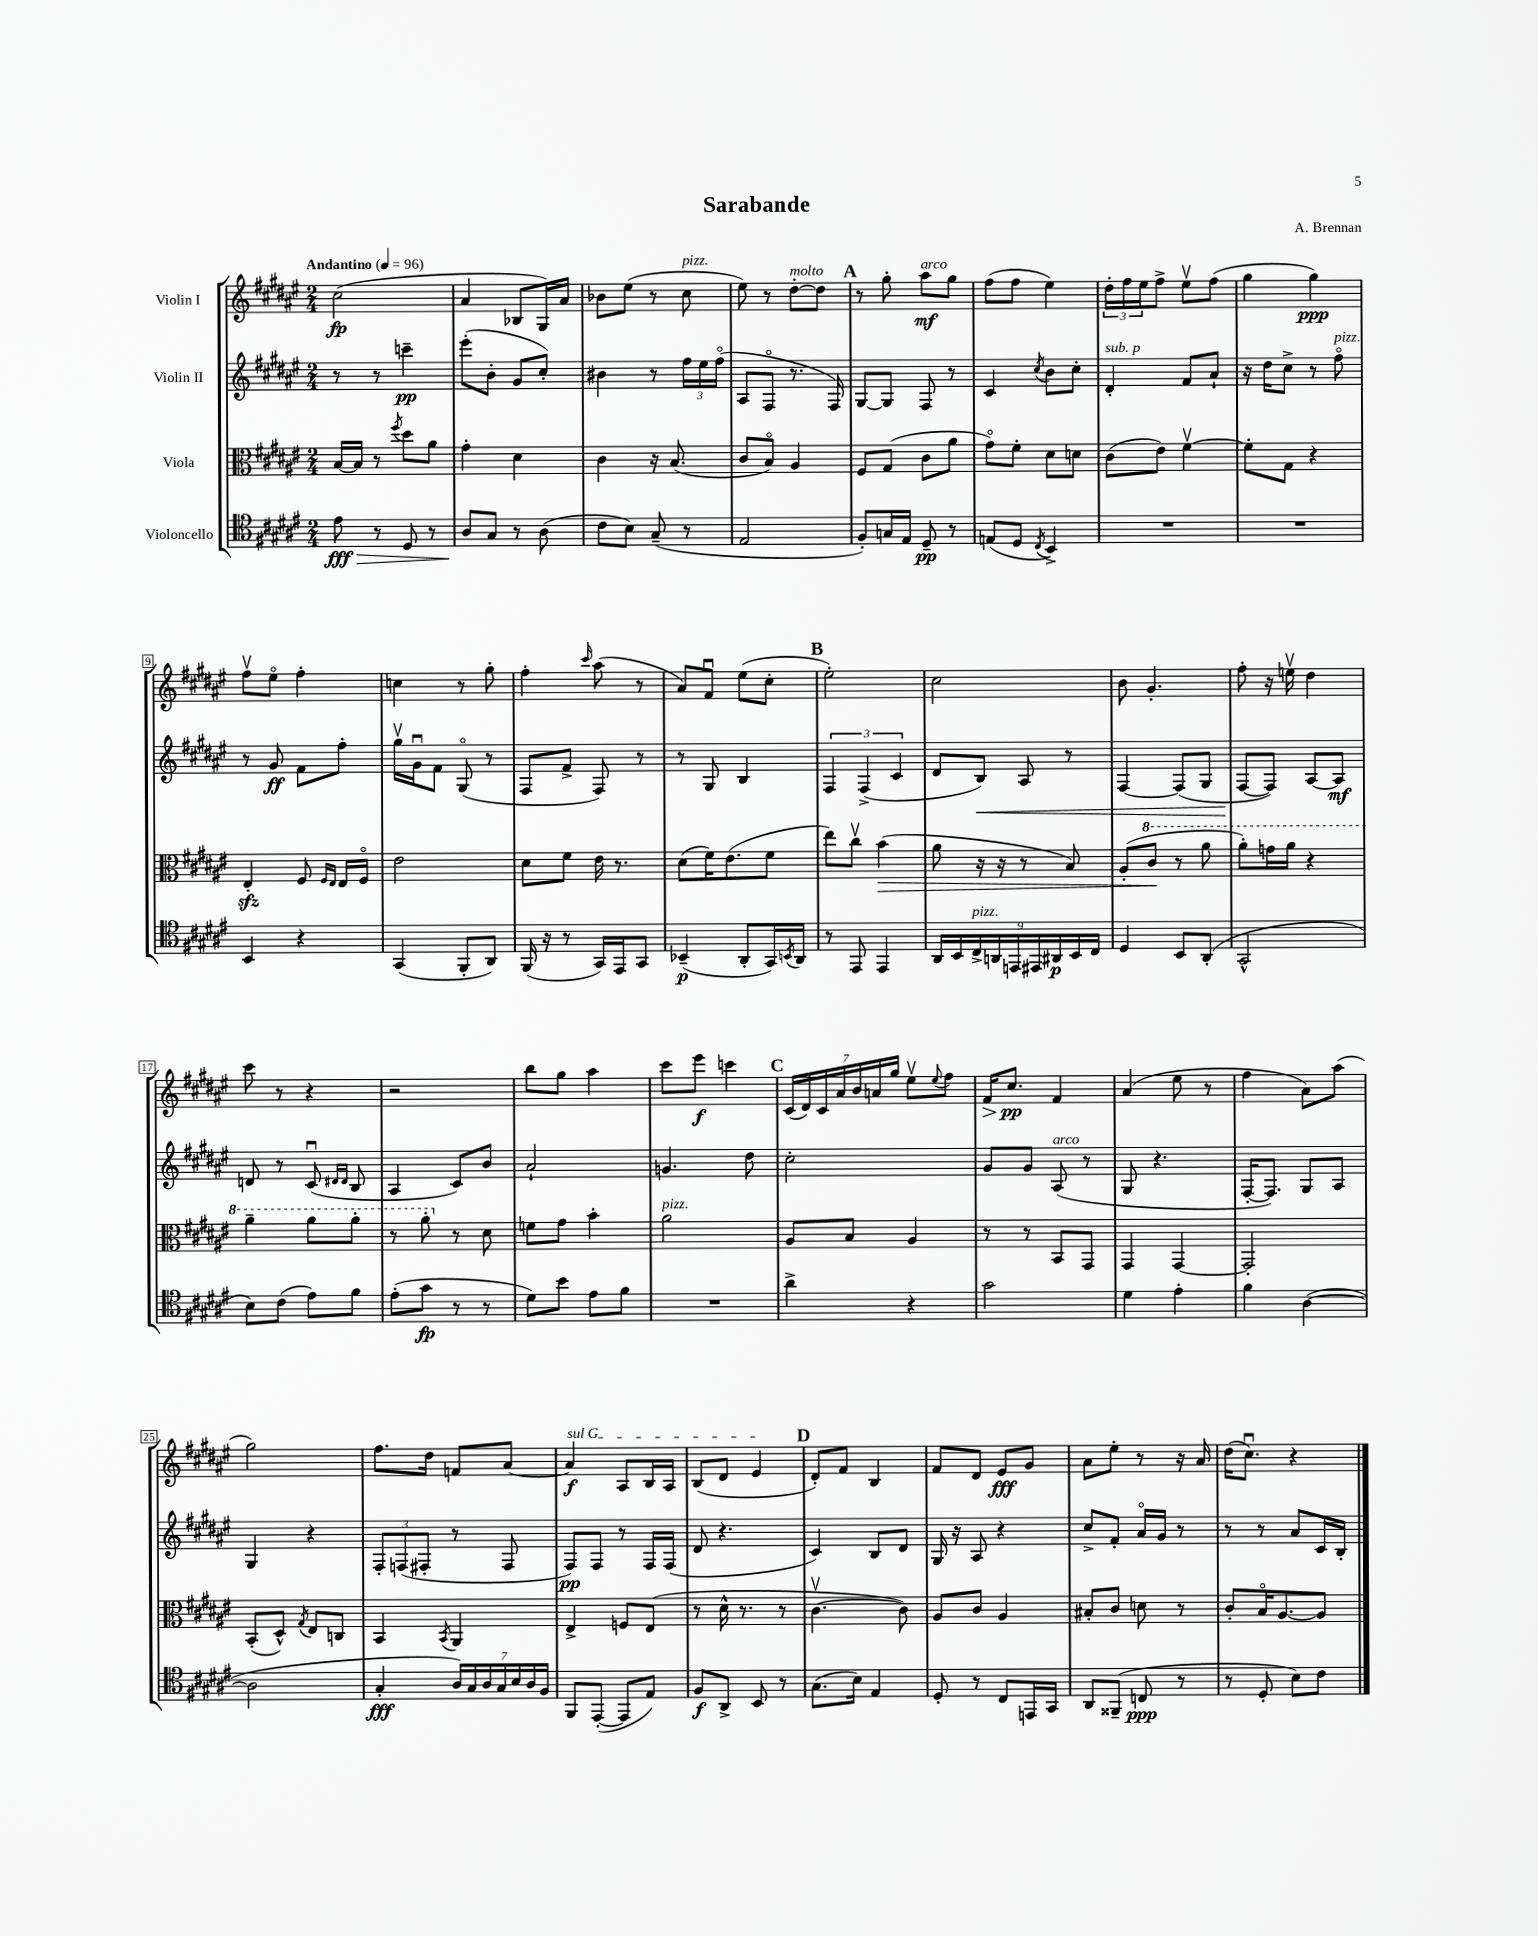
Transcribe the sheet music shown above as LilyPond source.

\header { title = "Sarabande" composer = "A. Brennan" }
<<
\new StaffGroup <<
\new Staff = "s0" \with { instrumentName = "Violin I" } {
    \clef treble \key fis \major \numericTimeSignature \time 2/4 \tempo "Andantino" 4 = 96
    cis''2\fp( |
    ais'4 bes8 gis16) ais'16 |
    bes'8 eis''8( r8 cis''8^\markup { \italic "pizz." } |
    eis''8) r8 dis''8~-.^\markup { \italic "molto" } dis''8 |
    \mark \markup { \bold "A" } r8 gis''8-. ais''8\mf^\markup { \italic "arco" } gis''8 |
    fis''8( fis''8 eis''4) |
    \tuplet 3/2 { dis''16-. fis''16 eis''16 } fis''8-> eis''8\upbow fis''8( |
    gis''4 gis''4\ppp) |
    fis''8\upbow eis''8\flageolet fis''4-. |
    c''4 r8 gis''8-. |
    fis''4-. \grace { cis'''16 } ais''8( r8 |
    ais'8) fis'8\downbow eis''8( cis''8-. |
    \mark \markup { \bold "B" } eis''2-.) |
    cis''2 |
    b'8 gis'4.-. |
    fis''8-. r16 e''16\upbow dis''4 |
    cis'''8 r8 r4 |
    r2 |
    b''8 gis''8 ais''4 |
    cis'''8 eis'''8\f c'''4 |
    \mark \markup { \bold "C" } \tuplet 7/4 { cis'16( dis'16) cis'16 ais'16 b'16 a'16 gis''16 } eis''8\upbow \appoggiatura { eis''8 } fis''8 |
    fis'16\> cis''8.\pp\! fis'4 |
    ais'4( eis''8 r8 |
    fis''4 ais'8) ais''8( |
    gis''2) |
    fis''8. dis''16 f'8 ais'8~ |
    \once \override TextSpanner.bound-details.left.text = \markup { \italic "sul G" } ais'4\f\startTextSpan ais8 b16 ais16 |
    b8( dis'8 eis'4\stopTextSpan |
    \mark \markup { \bold "D" } dis'8-.) fis'8 b4 |
    fis'8 dis'8 eis'8\fff gis'8 |
    ais'8 eis''8-. r8 r16 ais'16 |
    dis''16( cis''8.\downbow) r4 \bar "|." |
}
\new Staff = "s1" \with { instrumentName = "Violin II" } {
    \clef treble \key fis \major \numericTimeSignature \time 2/4
    r8 r8 c'''4--\pp |
    eis'''8-.( b'8-. gis'8 cis''8-.) |
    bis'4 r8 \tuplet 3/2 { fis''16 eis''16 fis''16\flageolet( } |
    ais8 fis8\flageolet r8. fis16) |
    \mark \markup { \bold "A" } gis8~ gis8 fis8 r8 |
    cis'4 \acciaccatura { cis''8 } b'8 cis''8-. |
    dis'4-.^\markup { \italic "sub. p" } fis'8 ais'8-! |
    r16 dis''16 cis''8-> r8 fis''8\flageolet^\markup { \italic "pizz." } |
    r8 gis'8\ff fis'8 fis''8-. |
    gis''16\upbow gis'16\downbow fis'8 gis8\flageolet( r8 |
    fis8 fis'8-> fis8) r8 |
    r8 gis8 b4 |
    \mark \markup { \bold "B" } \tuplet 3/2 { fis4 fis4->( cis'4 } |
    dis'8 b8\<) ais8 r8 |
    fis4~ fis8( gis8 |
    fis8~\! fis8) ais8~ ais8\mf |
    d'8 r8 cis'8\downbow( \grace { dis'16 dis'16 } b8 |
    ais4 cis'8) b'8 |
    ais'2-! |
    g'4. dis''8 |
    \mark \markup { \bold "C" } cis''2-. |
    gis'8 gis'8 ais8^\markup { \italic "arco" }( r8 |
    gis8 r4. |
    fis16~-. fis8.) gis8 ais8 |
    gis4 r4 |
    \tuplet 3/2 { fis8-. f8( fis8-. } r8 fis8 |
    fis8\pp) fis8 r8 fis16 fis16( |
    dis'8 r4. |
    \mark \markup { \bold "D" } cis'4) b8 dis'8 |
    gis16 r16 ais8 r4 |
    cis''8-> fis'8-. ais'16\flageolet gis'16 r8 |
    r8 r8 ais'8 cis'16 b16-. \bar "|." |
}
\new Staff = "s2" \with { instrumentName = "Viola" } {
    \clef alto \key fis \major \numericTimeSignature \time 2/4
    b16~ b16 r8 \acciaccatura { fis''8 } dis''8 ais'8 |
    gis'4-. dis'4 |
    cis'4 r16 b8.( |
    cis'8 b8\flageolet) ais4 |
    \mark \markup { \bold "A" } fis8 gis8( cis'8 ais'8 |
    gis'8\flageolet) fis'8-. dis'8 d'8 |
    cis'8( eis'8) fis'4~\upbow |
    fis'8-. gis8 r4 |
    eis4-.\sfz fis8 \grace { fis16 eis16 } eis16 fis16\flageolet |
    eis'2 |
    dis'8 fis'8 eis'16 r8. |
    dis'8( fis'16) eis'8.( fis'8 |
    \mark \markup { \bold "B" } eis''8) cis''8\upbow b'4\>( |
    ais'8 r16 r16 r8 b8) |
    ais8-.( \ottava #1 cis''8\! r8 ais''8 |
    ais''8-.) g''16 ais''16 r4 |
    ais''4-- ais''8 ais''8-. |
    r8 ais''8-. \ottava #0 r8 dis'8 |
    f'8 gis'8 b'4-. |
    ais'2^\markup { \italic "pizz." } |
    \mark \markup { \bold "C" } ais8 b8 ais4 |
    r8 r8 b,8 gis,8 |
    gis,4 gis,4~ |
    gis,2-. |
    b,8-.( dis8-^) \acciaccatura { gis8 } eis8 c8 |
    b,4 \acciaccatura { b,8 } ais,4 |
    eis4-> f8 eis8( |
    r8 dis'16-^ r8. r8 |
    \mark \markup { \bold "D" } cis'4.~\upbow cis'8) |
    ais8 cis'8 ais4 |
    bis8-. cis'8 d'8 r8 |
    cis'8-. b16\flageolet ais8.~ ais8 \bar "|." |
}
\new Staff = "s3" \with { instrumentName = "Violoncello" } {
    \clef tenor \key fis \major \numericTimeSignature \time 2/4
    eis'8\fff\> r8 dis8 r8 |
    ais8\! gis8 r8 ais8( |
    cis'8 b8) gis8--( r8 |
    eis2 |
    \mark \markup { \bold "A" } fis8-.) g16 eis16 dis8--\pp r8 |
    e8( dis8 \acciaccatura { cis8 } b,4->) |
    R2 |
    R2 |
    b,4 r4 |
    gis,4( fis,8-. ais,8) |
    fis,16( r16 r8 gis,16) eis,16 gis,8 |
    bes,4--\p( ais,8-. gis,16) \acciaccatura { b,8 } ais,16 |
    \mark \markup { \bold "B" } r8 eis,8 eis,4 |
    \tuplet 9/8 { ais,16 b,16 cis16->^\markup { \italic "pizz." } a,16 e,16 eis,16 ais,16\p b,16 cis16 } |
    dis4 b,8 ais,8-.( |
    gis,2-^ |
    b8) cis'8( eis'8) fis'8 |
    eis'8-.( gis'8\fp r8 r8 |
    dis'8) b'8 eis'8 fis'8 |
    R2 |
    \mark \markup { \bold "C" } ais'4-> r4 |
    gis'2 |
    dis'4 eis'4-. |
    fis'4 ais4~( |
    ais2 |
    gis4-.\fff \tuplet 7/4 { ais16) gis16 ais16 gis16 b16 ais16 fis16 } |
    fis,8 eis,8~-.( eis,8 eis8) |
    fis8\f ais,8-> b,8 r8 |
    \mark \markup { \bold "D" } gis8.( b16) eis4 |
    dis8-. r8 cis8 e,16 gis,16 |
    ais,8 fisis,8--( c8\ppp r8 |
    r8 dis8-. b8) cis'8 \bar "|." |
}
>>
>>
\layout { \context { \Score \override BarNumber.stencil = #(make-stencil-boxer 0.1 0.3 ly:text-interface::print) } }
